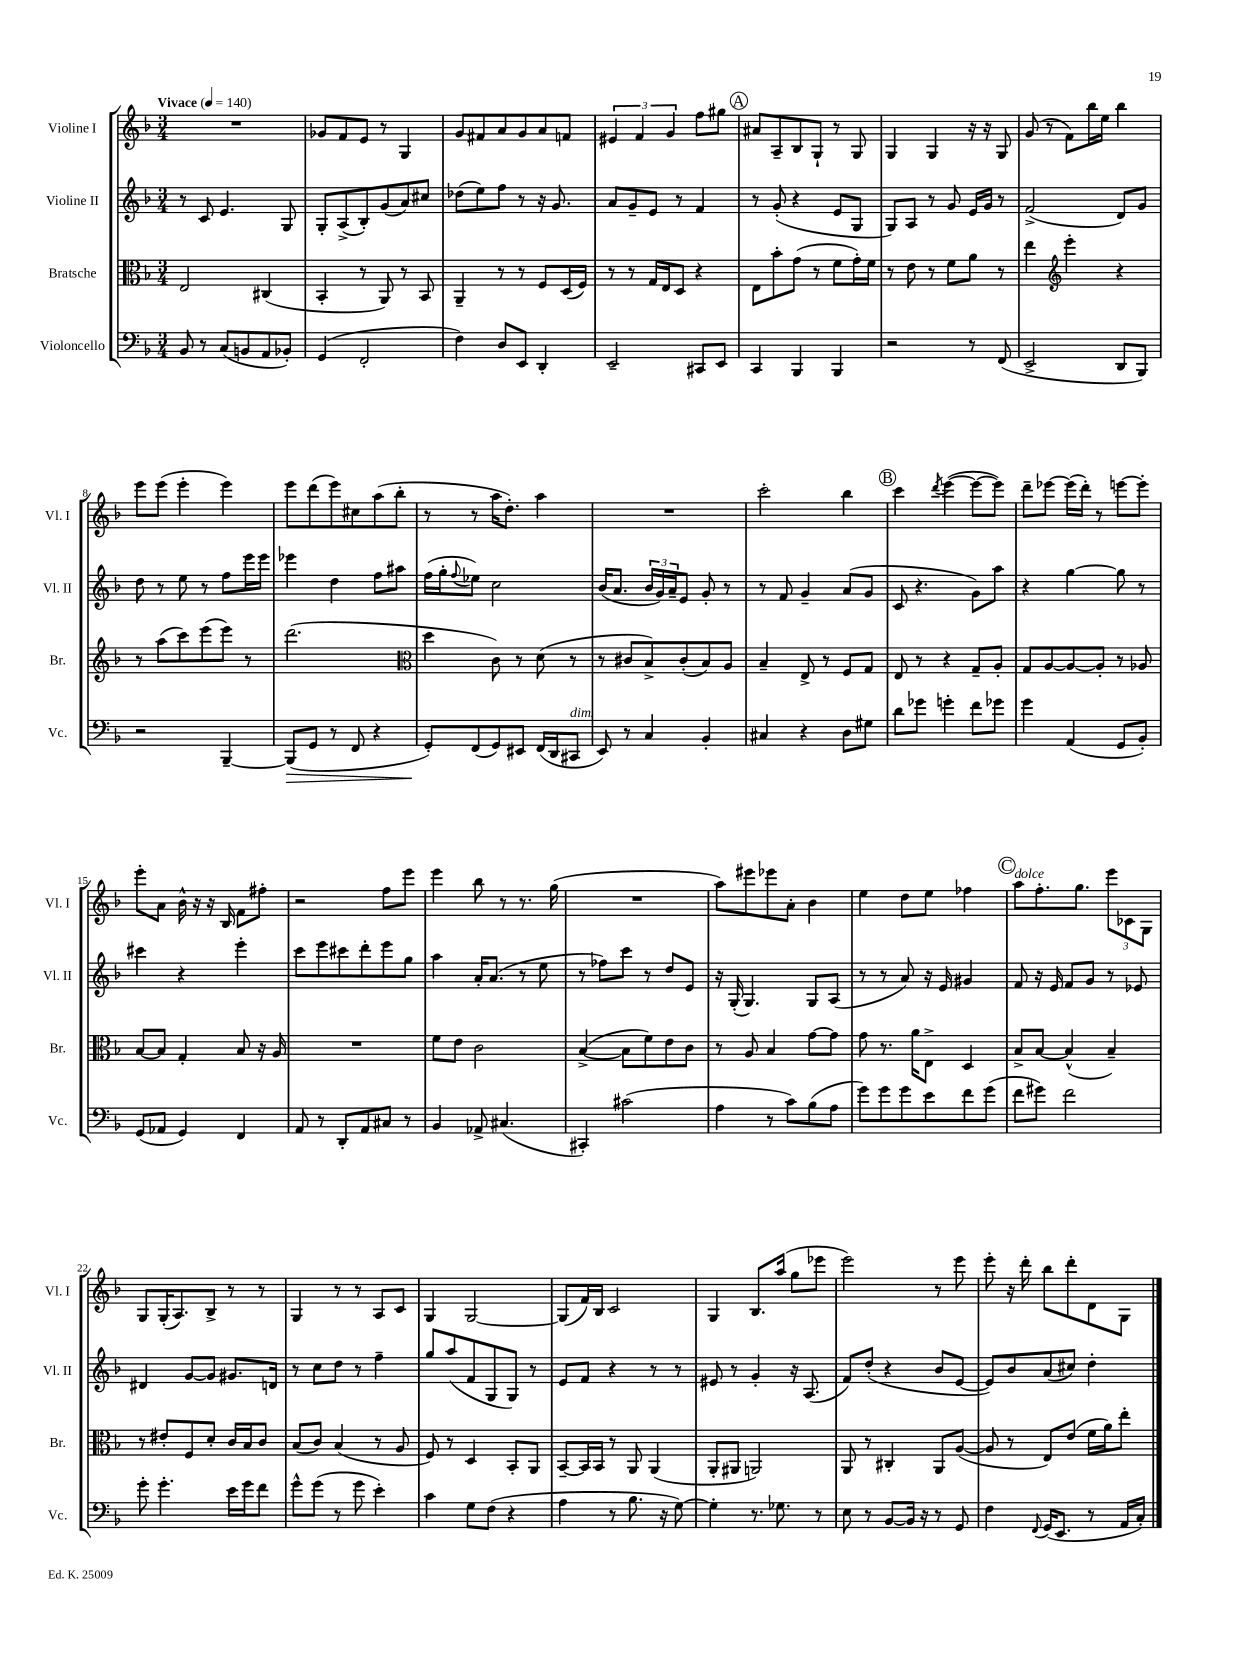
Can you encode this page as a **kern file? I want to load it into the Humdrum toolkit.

**kern	**kern	**kern	**kern
*staff4	*staff3	*staff2	*staff1
*clefF4	*clefC3	*clefG2	*clefG2
*k[b-]	*k[b-]	*k[b-]	*k[b-]
*M3/4	*M3/4	*M3/4	*M3/4
*MM140	*MM140	*MM140	*MM140
8BB-	2E	8r	2.r
8r	.	8c	.
(8C	.	4.e	.
8BB	.	.	.
8AA	(4C#	.	.
8BB-')	.	8G	.
=	=	=	=
(4GG	4BB-'	8G'	8g-
.	.	(8A^	8f
2FF'	8r	8B-')	8e
.	8AA)	(8g	8r
.	8r	8a)	4G
.	8BB-	8cc#	.
=	=	=	=
4F)	4AA~	(8dd-	8g
.	.	8ee)	8f#
8D	8r	8ff	8a
8EE	8r	8r	8g
4DD'	8F	16r	8a
.	.	8.g	.
.	(16D	.	8f
.	16F)	.	.
=	=	=	=
2EE~	8r	8a	6e#
.	8r	8g~	.
.	.	.	6f
.	16G	8e	.
.	16E	.	.
.	.	.	6g
.	8D	8r	.
8CC#	4r	4f	8ff
8EE	.	.	8gg#
=	=	=	=
4CC	8E	8r	8a#
.	8b-'	(8g'	8A~
4BBB-	(8g	4r	8B-
.	8r	.	8G`
4BBB-	8f	8e	8r
.	16g')	8G	8G
.	16f	.	.
=	=	=	=
2r	8r	8G)	4G
.	8e	8A	.
.	8r	8r	4G
.	8f	8g	.
8r	8a	16e	16r
.	.	16g	16r
(8FF	8r	8r	8G
=	=	=	=
2EE^	4ee	(2f^	(8g
.	.	.	8r
*	*clefG2	*	*
.	4eee'	.	8f)
.	.	.	16bb-
.	.	.	16ee
8DD	4r	8d)	4bb-
8BBB-)	.	8g	.
=	=	=	=
2r	8r	8dd	8eee
.	(8aa	8r	(8eee
.	8ccc)	8ee	4eee'
.	(8eee	8r	.
[4BBB-~	8eee)	8ff	4eee)
.	8r	16eee	.
.	.	16eee	.
=	=	=	=
(8BBB-]	(2.ddd	4eee-	8eee
8GG	.	.	(8ddd
8r	.	4dd	8eee)
8FF	.	.	8cc#
4r	.	8ff	(8aa
.	.	8aa#	8bb-'
=	=	=	=
*	*clefC3	*	*
8GG')	4dd	(16ff	8r
.	.	16gg'	.
.	.	8qqff	.
(8FF	.	8ee-)	8r
8GG)	8c)	2cc	16aa
.	.	.	8.dd')
8EE#	8r	.	.
(16FF	(8d	.	4aa
16DD	.	.	.
8CC#	8r	.	.
=	=	=	=
8EE)	8r	(16b-	2.r
.	.	8.a	.
8r	8c#	.	.
4C	8B-^)	24b-	.
.	.	24g)	.
.	.	24a~	.
.	(8c#'	8e	.
4BB-'	8B-)	8g'	.
.	8A	8r	.
=	=	=	=
4C#	4B-~	8r	2ccc'
.	.	8f	.
4r	8E^	4g~	.
.	8r	.	.
8D	8F	(8a	4bb-
8G#	8G	8g	.
=	=	=	=
8d	8E	8c	4ccc
8g-	8r	4.r	.
.	.	.	8qddd
4g'	4r	.	([4eee
8f	8G~	8g)	8eee_
8g-	8A'	8aa	8eee])
=	=	=	=
4g	8G	4r	8ddd~
.	[8A	.	[8eee-
(4AA	8A_	[4gg	(16eee-]
.	.	.	16ddd')
.	8A']	.	8r
8GG	8r	8gg]	[8eee
8BB-')	8A-	8r	8eee']
=	=	=	=
(8GG	[8B-	4ccc#	8eee'
8AA-	8B-]	.	8a
4GG)	4G'	4r	16b-^^
.	.	.	16r
.	.	.	16r
.	.	.	16B-
4FF	8B-	4eee'	8f
.	16r	.	8ff#'
.	16A	.	.
=	=	=	=
8AA	2.r	8ccc	2r
8r	.	8eee	.
8DD'	.	8ccc#	.
8AA	.	8ddd'	.
8C#	.	8eee	8ff
8r	.	8gg	8eee
=	=	=	=
4BB-	8f	4aa	4eee
.	8e	.	.
8AA-^	2c	16a'	8bb-
.	.	(8.a	.
(4.C#	.	.	8r
.	.	8r	8.r
.	.	8ee	.
.	.	.	(16gg
=	=	=	=
4CC#')	([4B-^	8r	2.r
.	.	8ff-)	.
(2c#	8B-]	8ccc	.
.	8f)	8r	.
.	8e	8dd	.
.	8c	8e	.
=	=	=	=
4A	8r	16r	8aa)
.	.	(16G'	.
.	8A	4.G)	8eee#
8r	4B-	.	8eee-
8c)	.	.	8a'
(8B-	[8g	8G	4b-
8A	8g]	(8A	.
=	=	=	=
8g)	8g	8r	4ee
8g	8.r	8r	.
8g	.	8a)	8dd
.	16a	.	.
8e	8E^	16r	8ee
.	.	16e	.
8f	4D	4g#	4ff-
(8g	.	.	.
=	=	=	=
8f	8B-^	8f	8aa
8g#)	[8B-	16r	8.ff'
.	.	16e	.
2f	(4B-^^]	8f	.
.	.	.	8.gg
.	.	8g	.
.	4B-~)	8r	12eee
.	.	.	12c-
.	.	8e-	.
.	.	.	12G
=	=	=	=
8g'	8r	4d#	8G
4.g'	8e#'	.	(16G'
.	.	.	8.A)
.	8F	[8g	.
.	8d'	8g]	8B-^
16e	16c	8.g#	8r
16g	16B-	.	.
8f	8c	.	8r
.	.	16d	.
=	=	=	=
8g^^	(8B-	8r	4G
(8g	8c)	8cc	.
8r	(4B-	8dd	8r
8g	.	8r	8r
4e')	8r	4ff~	8A
.	8A	.	8c
=	=	=	=
4c	8F)	8gg	4G
.	8r	(8aa	.
8G	4D	8f	[2G
(8F	.	8G	.
4r	8BB-'	8G)	.
.	8AA	8r	.
=	=	=	=
4A	[8BB-~	8e	(8G]
.	16BB-]	8f	16f)
.	16BB-	.	16B-
8r	8r	4r	2c
8.B-	8AA	.	.
.	(4AA	8r	.
16r	.	.	.
[8G)	.	8r	.
=	=	=	=
4G']	8AA'	8e#	4G
.	8AA#	8r	.
8.r	2AA)	4g'	8.B-
8.G-	.	.	(16aa
.	.	16r	8gg
.	.	(8.A	.
8r	.	.	8eee-
=	=	=	=
8E	8AA	8f)	2eee)
8r	8r	(8dd'	.
[8BB-	4C#'	4r	.
16BB-]	.	.	.
16r	.	.	.
8r	8AA	8b-	8r
8GG	([8A	[8e	8eee
=	=	=	=
4F	8A]	8e])	8eee'
.	8r	8b-	16r
.	.	.	16ddd'
8qqFF	.	.	.
(16GG	8E)	(8a	8bb-
8.EE	.	.	.
.	(8e	8cc#)	8ddd'
8r	16f	4dd'	8d
.	16a)	.	.
16AA	8ee'	.	8G
16C')	.	.	.
==	==	==	==
*-	*-	*-	*-
